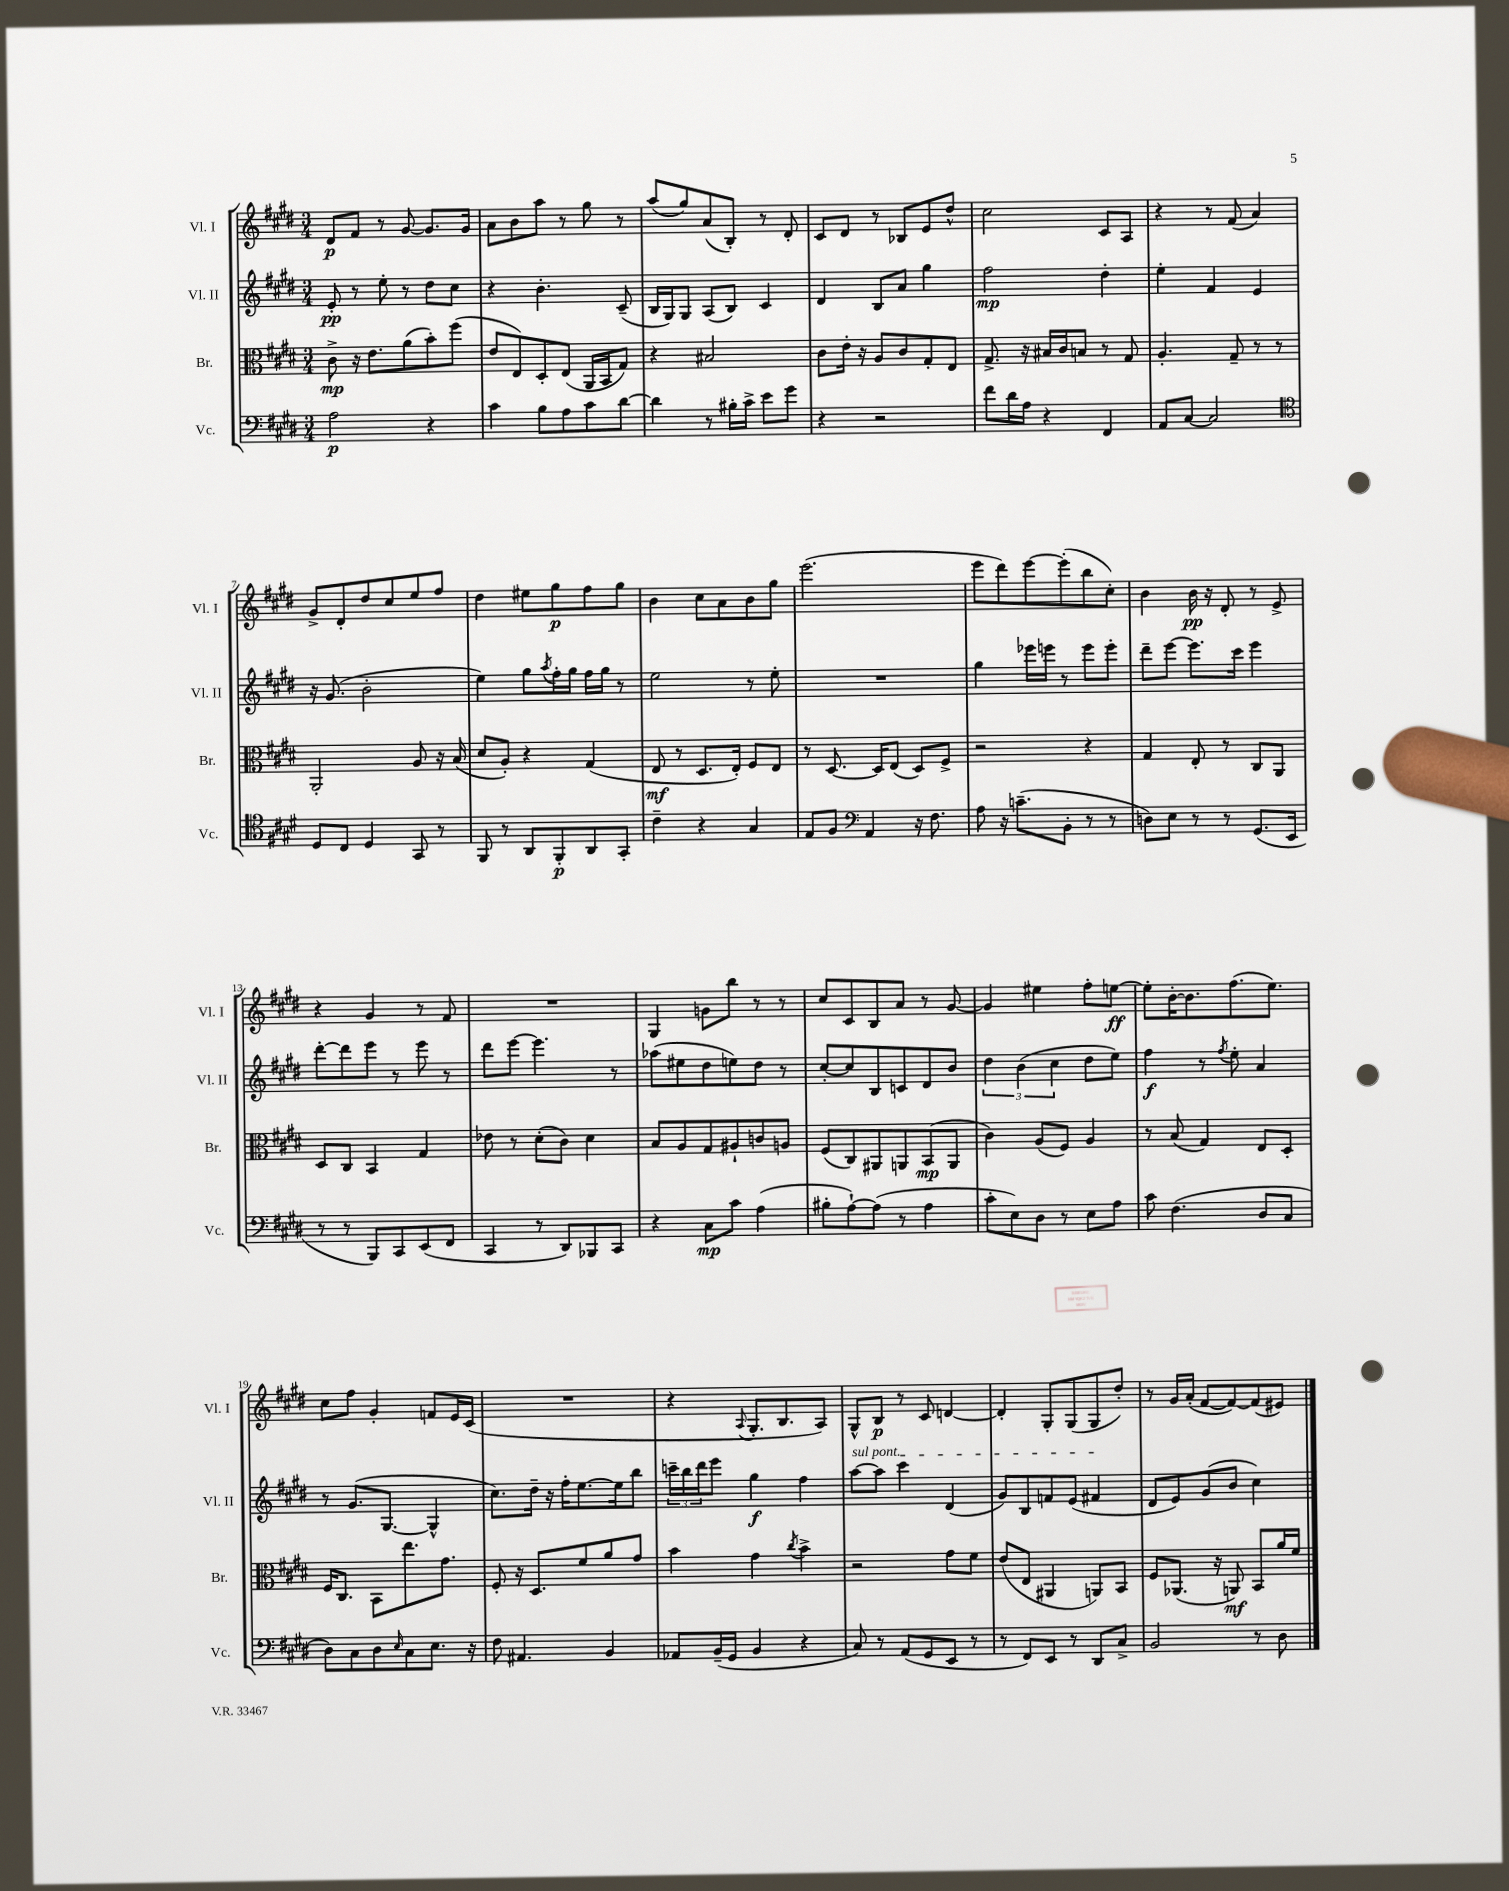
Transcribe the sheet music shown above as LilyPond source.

<<
\new StaffGroup <<
\new Staff = "s0" \with { instrumentName = "Vl. I" shortInstrumentName = "Vl. I" } {
    \clef treble \key e \major \numericTimeSignature \time 3/4
    dis'8\p fis'8 r8 gis'8~ gis'8. gis'16 |
    a'8 b'8 a''8 r8 gis''8 r8 |
    a''8( gis''8) a'8( b8-.) r8 dis'8-. |
    cis'8 dis'8 r8 bes8 e'8 dis''8-^ |
    cis''2 cis'8 a8 |
    r4 r8 fis'8( a'4) |
    gis'8-> dis'8-. dis''8 cis''8 e''8 fis''8 |
    dis''4 eis''8 gis''8\p fis''8 gis''8 |
    b'4 cis''8 a'8 b'8 gis''8 |
    e'''2.( |
    e'''8 dis'''8) e'''8~ e'''8-.( b''8 cis''8-.) |
    b'4 b'16\pp r16 dis'8-. r8 e'8-> |
    r4 gis'4 r8 fis'8 |
    R2. |
    gis4 g'8 b''8 r8 r8 |
    cis''8 cis'8 b8 a'8 r8 gis'8~ |
    gis'4 eis''4 fis''8-. e''8~\ff |
    e''8-. b'16~-. b'8. fis''8.( e''8.) |
    cis''8 fis''8 gis'4-. f'8 e'16 cis'16( |
    R2. |
    r4 \appoggiatura { a8 } gis8.-. b8. a8) |
    gis8-^ b8\p r8 cis'8 d'4~ |
    d'4-. gis8-. gis8( gis8 dis''8-.) |
    r8 gis'16 a'16-.( fis'8~ fis'8~) fis'8( eis'8) \bar "|." |
}
\new Staff = "s1" \with { instrumentName = "Vl. II" shortInstrumentName = "Vl. II" } {
    \clef treble \key e \major \numericTimeSignature \time 3/4
    e'8-.\pp r8 e''8-. r8 dis''8 cis''8 |
    r4 b'4.-. cis'8--( |
    b16 gis16) gis8 a8( b8) cis'4 |
    dis'4 b8 a'8 gis''4 |
    fis''2\mp dis''4-. |
    e''4-. fis'4 e'4 |
    r16 gis'8.( b'2-. |
    e''4) gis''8 \acciaccatura { a''8 } fis''16-. gis''16 fis''16 gis''16 r8 |
    e''2 r8 e''8-. |
    R2. |
    gis''4 ees'''16 e'''16 r8 e'''8 e'''8-. |
    dis'''8-- e'''8~ e'''8. cis'''16 e'''4 |
    dis'''8~-. dis'''8 e'''8 r8 e'''8 r8 |
    dis'''8 e'''8~ e'''4. r8 |
    aes''8( eis''8 dis''8 e''8) dis''8 r8 |
    cis''8~-. cis''8 b8 c'8 dis'8 b'8 |
    \tuplet 3/2 { dis''4 b'4( cis''4 } dis''8 e''8) |
    fis''4\f r8 \acciaccatura { fis''8 } e''8-. a'4 |
    r8 gis'8.( gis8.~ gis4-^ |
    cis''8.) dis''16-- r16 fis''16-. e''8.~ e''16 b''8 |
    \tuplet 3/2 { c'''16-- b''16 dis'''16 } e'''8 gis''4\f fis''4 |
    \once \override TextSpanner.bound-details.left.text = \markup { \italic "sul pont." } a''8~\startTextSpan a''8 cis'''4 dis'4( |
    gis'8) b8 f'8 e'8( fis'4\stopTextSpan |
    dis'8 e'8) gis'8( b'8 cis''4) \bar "|." |
}
\new Staff = "s2" \with { instrumentName = "Br." shortInstrumentName = "Br." } {
    \clef alto \key e \major \numericTimeSignature \time 3/4
    cis'8->\mp r16 e'8. a'8( b'8-.) fis''8( |
    e'8 e8) dis8-. e8( a,16 b,16 gis8) |
    r4 bis2 |
    cis'8 e'16-. r16 a8 cis'8 gis8-. e8 |
    gis8.-> r16 bis16 cis'16 b8 r8 gis8 |
    a4.-. gis8-- r8 r8 |
    a,2-. a8 r16 b16( |
    dis'8 a8-.) r4 gis4( |
    e8\mf r8 dis8. e16-.) fis8 e8 |
    r8 dis8.~ dis16 e8( dis8) fis8-> |
    r2 r4 |
    gis4 e8-. r8 cis8 a,8 |
    dis8 cis8 b,4 gis4 |
    ees'8 r8 dis'8-.( cis'8) dis'4 |
    b8 a8 gis8 ais8-! c'8 a8 |
    fis8( cis8) ais,8 a,8 b,8\mp( a,8 |
    cis'4) a8( fis8) a4 |
    r8 b8( gis4) e8 dis8-. |
    fis16 cis8. b,8 e''8. gis'8. |
    fis8-. r16 dis8. fis'8 a'8 gis'8 |
    b'4 gis'4 \acciaccatura { cis''8 } b'4-> |
    r2 gis'8 fis'8 |
    e'8( e8 ais,4 a,8) b,8 |
    fis8 aes,8.( r16 a,8\mf) b,8 a'16 fis'16 \bar "|." |
}
\new Staff = "s3" \with { instrumentName = "Vc." shortInstrumentName = "Vc." } {
    \clef bass \key e \major \numericTimeSignature \time 3/4
    a2\p r4 |
    cis'4 b8 a8 cis'8 dis'8~ |
    dis'4 r8 bis16-. cis'16-> e'8 gis'8 |
    r4 r2 |
    fis'8 dis'16 a16 r4 fis,4 |
    a,8 cis8~ cis2 |
    \clef tenor dis8 cis8 dis4 gis,8 r8 |
    fis,8 r8 a,8 fis,8-.\p a,8 gis,8-. |
    cis'4-- r4 gis4 |
    e8 fis8 \clef bass a,4 r16 fis8. |
    a8 r16 c'8.--( b,8-. r8 r8 |
    d8) e8 r8 r8 gis,8.( e,16 |
    r8 r8 b,,8) cis,8 e,8( fis,8 |
    cis,4 r8 dis,8) bes,,8 cis,8 |
    r4 cis8\mp cis'8 a4( |
    bis8-. a8~-!) a8( r8 a4 |
    cis'8-. e8) dis8 r8 e8 a8 |
    cis'8 fis4.( dis8 cis8 |
    dis8) cis8 dis8 \grace { e16 } cis8 e8. r16 |
    fis8 ais,4. b,4 |
    aes,8 b,16--( gis,16 b,4 r4 |
    cis8) r8 a,8( gis,8 e,8 r8 |
    r8 fis,8) e,8 r8 dis,8 cis8-> |
    b,2 r8 dis8 \bar "|." |
}
>>
>>
